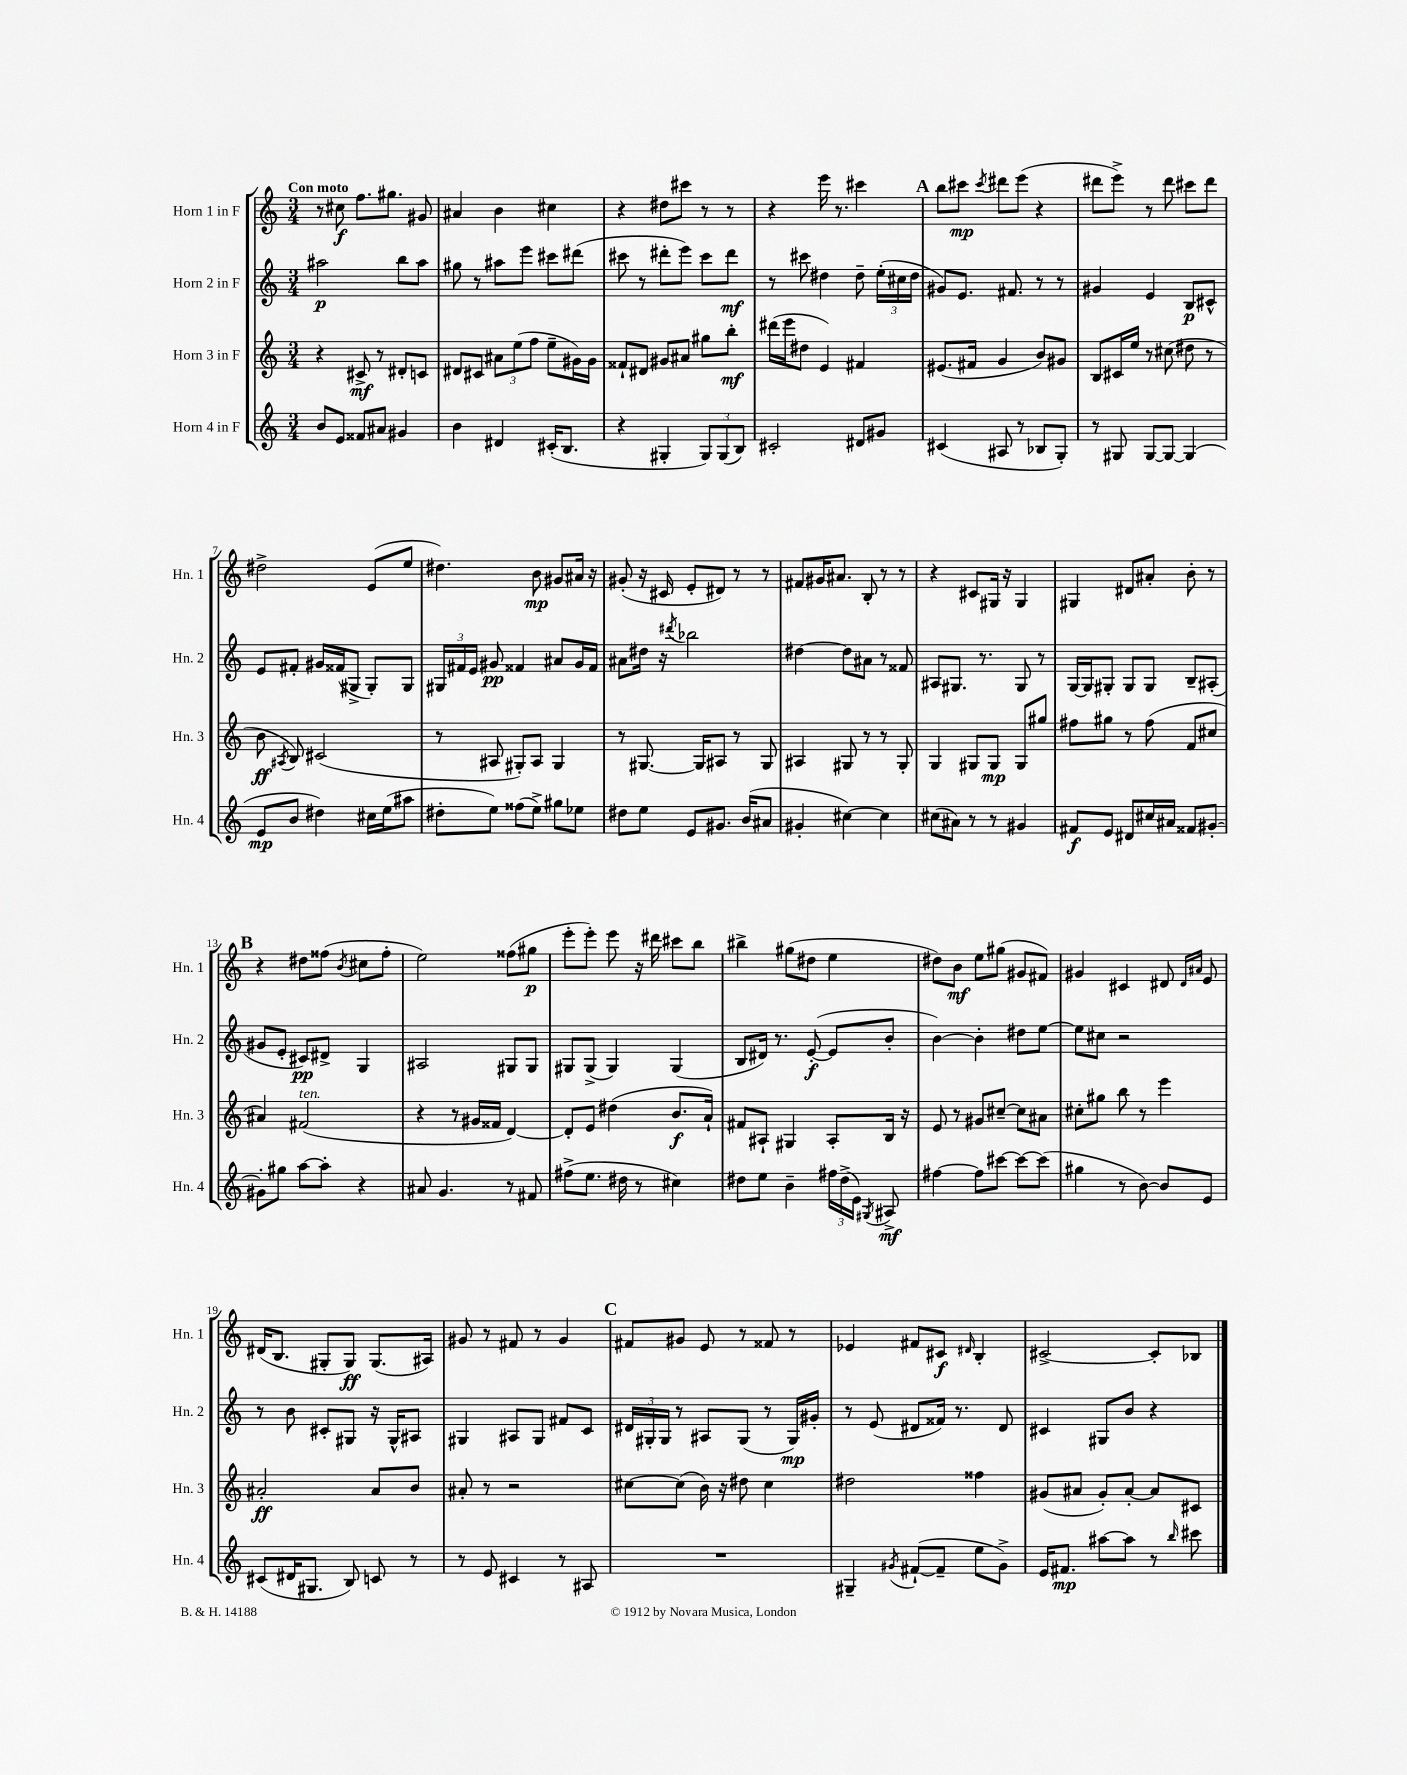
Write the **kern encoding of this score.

**kern	**kern	**kern	**kern
*staff4	*staff3	*staff2	*staff1
*clefG2	*clefG2	*clefG2	*clefG2
*k[]	*k[]	*k[]	*k[]
*M3/4	*M3/4	*M3/4	*M3/4
8b	4r	2aa#	8r
8e	.	.	8cc#
8f##	8c#^	.	8.ff
8a#	8r	.	.
.	.	.	8.gg#
4g#	8d#'	8bb	.
.	8c	8aa#	8g#
=	=	=	=
4b	8d#	8gg#	4a#
.	8c#	8r	.
4d#	12a#	8aa#	4b
.	(12ee	.	.
.	.	8eee	.
.	12ff	.	.
(16c#'	8ee~	8ccc#	4cc#
8.B	.	.	.
.	16g#)	(8ddd#	.
.	16g#	.	.
=	=	=	=
4r	8f##`	8ccc#	4r
.	8d#	8r	.
4G#'	8g#	8ddd#'	8dd#
.	8a#	8eee)	8ccc#
12G#)	8gg#	8ccc#	8r
(12G#	.	.	.
.	8bb'	8ddd#	8r
12B)	.	.	.
=	=	=	=
2c#'	(16ddd#	8r	4r
.	16eee	.	.
.	8dd#	8ccc#	.
.	4e)	4dd#	16eee
.	.	.	8.r
8d#	4f#	8dd#~	4ccc#
8g#	.	(24ee'	.
.	.	24cc#	.
.	.	24dd#	.
=	=	=	=
(4c#	(8.e#	8g#)	8bb
.	.	8.e	8ccc#
.	16f#	.	.
.	.	.	8qccc#
8A#	4g	.	8ddd#
.	.	8.f#	.
8r	.	.	(8eee
8B-	8b)	8r	4r
8G')	8g#	8r	.
=	=	=	=
8r	8B	4g#	8ddd#
8G#	16c#	.	8eee^)
.	16ee	.	.
[8G#	8r	4e	8r
8G#_	(8cc#	.	8ddd#
(4G#]	8dd#	8B	8ccc#
.	8r	8c#^^	8ddd#
=	=	=	=
8e	8b	8e	2dd#^
.	8qA#	.	.
8b	8B)	8f#'	.
4dd#)	(2c#	16g#	.
.	.	(16f##	.
.	.	8G#^	.
16cc#	.	8G#')	(8e
(16ee	.	.	.
8aa#	.	8G#	8ee
=	=	=	=
8dd#'	8r	24G#	4.dd#)
.	.	24f#	.
.	.	24e	.
8ee)	8A#	8g#	.
(8ff##	8G#')	4f##	.
8ee^)	8A#	.	8b
8gg#	4G#	8a#	8g#
8ee-	.	16g#	16a#
.	.	16f##	16r
=	=	=	=
8dd#	8r	8a#	(8g#'
8ee	[8.G#	16dd#	16r
.	.	16r	16c#
.	.	8qddd#	.
8e	.	2bb-	8e'
.	16G#]	.	.
8.g#	8A#	.	8d#)
.	8r	.	8r
(16b	.	.	.
8a#	8G#	.	8r
=	=	=	=
4g#'	4A#	[4dd#	8f#
.	.	.	16g#
.	.	.	8.a#
[4cc#)	8G#	8dd#]	.
.	8r	8a#	8B'
4cc#]	8r	8r	8r
.	8G#'	8f##	8r
=	=	=	=
(8cc#	4G	8A#	4r
8a#)	.	8.G#	.
8r	8G#	.	8c#
.	.	8.r	.
8r	8G#	.	16G#
.	.	.	16r
4g#	8G#	8G#	4G#
.	8gg#	8r	.
=	=	=	=
8f#	8ff#	[16G	4G#
.	.	16G]	.
8e	8gg#	8G#'	.
8d#	8r	8G#	8d#
16cc#	(8ff#	8G#	8a#'
16a#	.	.	.
8f##	8f	8B~	8b'
[8g#'	8cc#	(8A#'	8r
=	=	=	=
8g#']	4a#)	8g#	4r
8gg#	.	8e'	.
[8aa	(2f#	8c#)	8dd#
8aa']	.	8d#^	(8ff##
.	.	.	8qb
4r	.	4G	8cc#
.	.	.	8ff##'
=	=	=	=
8a#	4r	2A#	2ee)
4.g	.	.	.
.	8r	.	.
.	16g#	.	.
.	16f##	.	.
8r	[4d)	8G#	(8ff##
8f#	.	8G#	8gg#
=	=	=	=
(8ff#^	8d']	8G#	8eee'
8.ee	8e	(8G#^	8eee')
.	(4dd#	4G#)	8eee
16dd#	.	.	.
8r	.	.	16r
.	.	.	16ddd#
4cc#)	8.b	(4G#	8ccc#
.	.	.	8bb
.	16a`)	.	.
=	=	=	=
8dd#	8f#	8B	4bb#^
8ee	8A#`	16d#)	.
.	.	8.r	.
4b~	4G#	.	(8gg#
.	.	([8e'	8dd#
24ff#	8A#'	8e]	4ee
(24dd#^	.	.	.
24e)	.	.	.
8qG#	.	.	.
8A#^	16B	8b'	.
.	16r	.	.
=	=	=	=
[4ff#	8e	[4b)	8dd#)
.	8r	.	8b
8ff#]	8g#	4b']	8ee
[8ccc#	[8cc#~	.	(8gg#
8ccc#_	8cc#]	8dd#	8g#
(8ccc#]	8a#	[8ee	8f#)
=	=	=	=
4gg#	8cc#'	8ee]	4g#
.	8gg#	8cc#	.
8r	8bb	2r	4c#
[8b)	8r	.	.
8b]	4eee	.	8d#
.	.	.	16qqd#
.	.	.	16qqa#
8e	.	.	8e
=	=	=	=
(8c#	2a#'	8r	(16d#
.	.	.	8.B
16d#	.	8b	.
8.G#	.	.	.
.	.	8c#'	8G#'
8B)	.	8G#	8G#)
8c	8a#	16r	(8.G#
.	.	16G#^^	.
8r	8b	8A#	.
.	.	.	16A#)
=	=	=	=
8r	8a#'	4G#	8g#
8e	8r	.	8r
4c#	2r	8A#	8f#
.	.	8G#	8r
8r	.	8f#	4g#
8A#	.	8c	.
=	=	=	=
2.r	[8cc#	24d#	8f#
.	.	24G#'	.
.	.	24G#	.
.	(8cc#]	8r	8g#
.	16b)	8A#	8e
.	16r	.	.
.	8dd#	(8G#	8r
.	4cc#	8r	8f##
.	.	16G#)	8r
.	.	16g#'	.
=	=	=	=
4G#~	2dd#	8r	4e-
.	.	(8e	.
8qg#	.	.	.
([8f#`	.	8d#	8f#
8f#~]	.	16f##)	8c#
.	.	8.r	.
.	.	.	16qqd#
8ee	4ff##	.	4B'
8g#^)	.	8d#	.
=	=	=	=
16e	(8g#	4c#	[2c#^
8.f#	.	.	.
.	8a#	.	.
[8aa#	8g#')	8G#	.
8aa#]	[8a#'	8b	.
8r	8a#]	4r	8c#']
16qqbb	.	.	.
8ccc#	8c#	.	8B-
==	==	==	==
*-	*-	*-	*-
